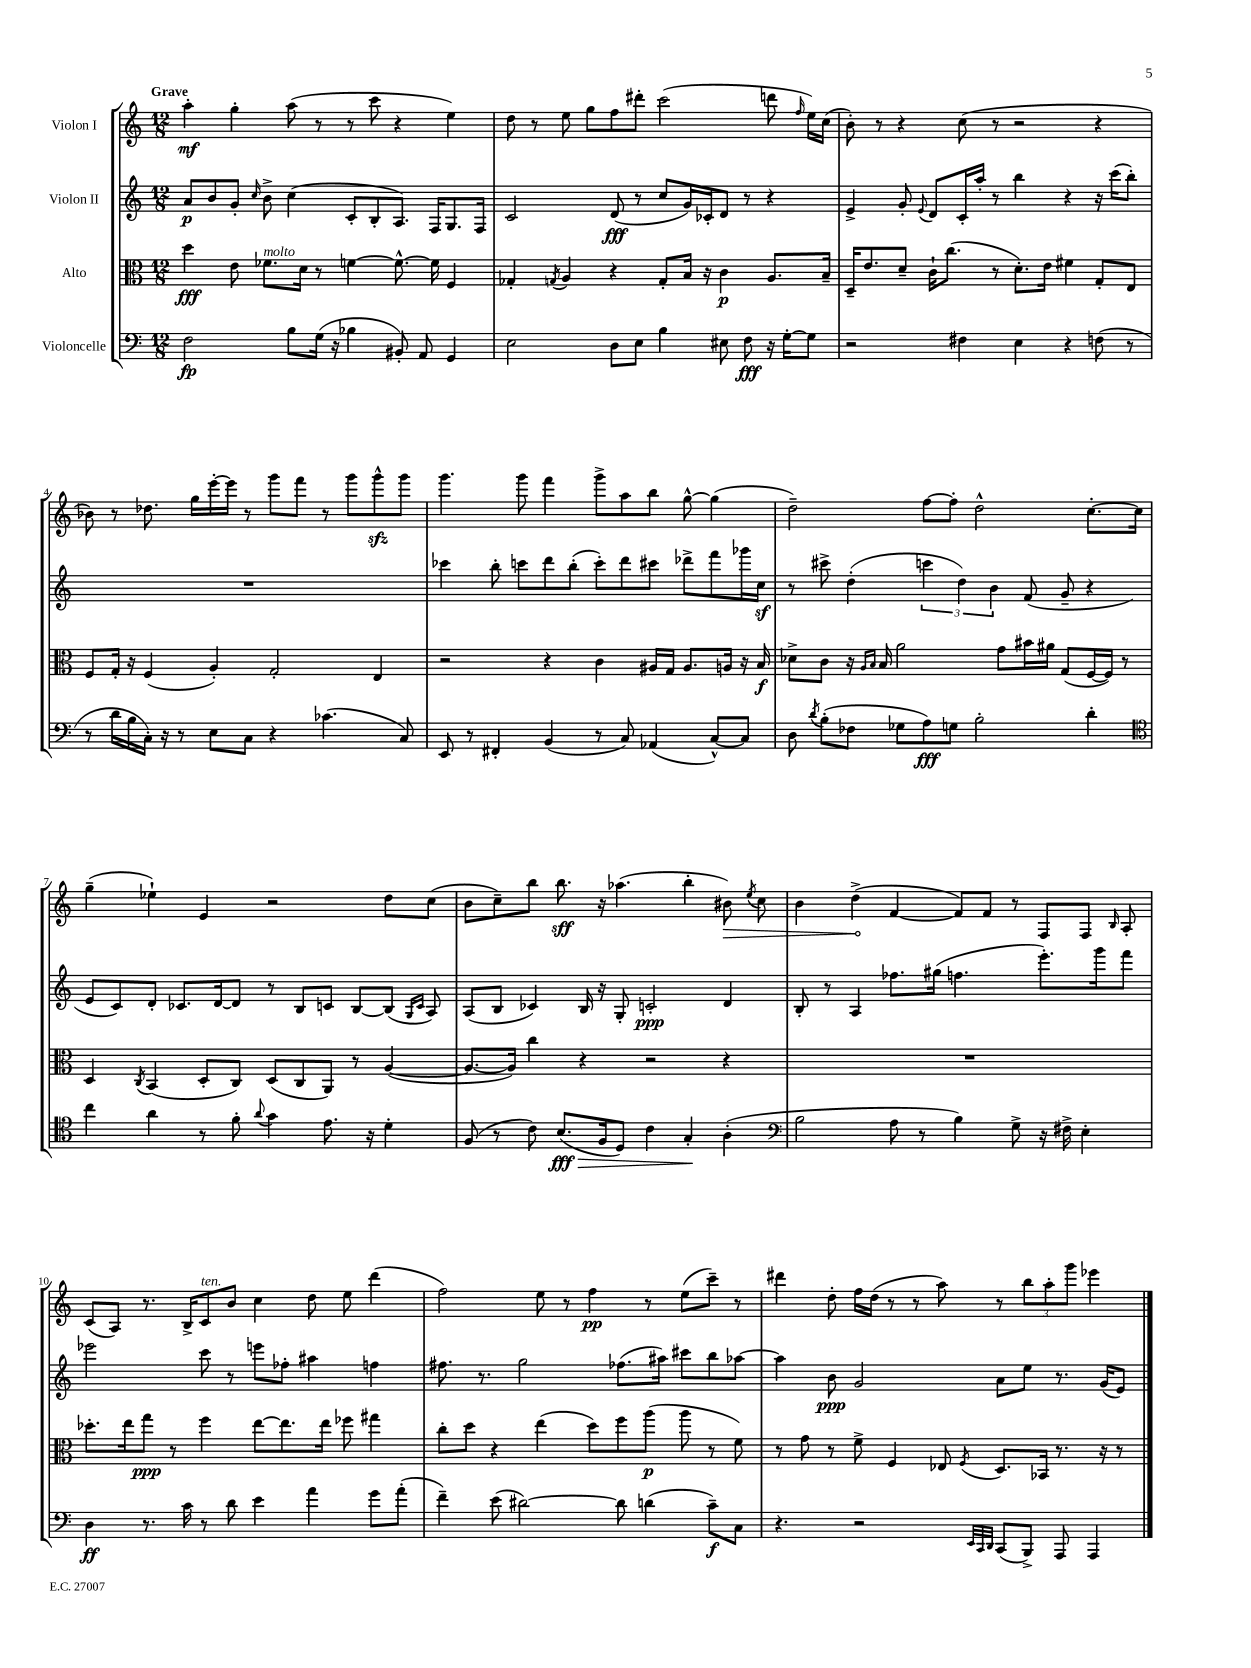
<<
\new StaffGroup <<
\new Staff = "s0" \with { instrumentName = "Violon I" } {
    \clef treble \key c \major \numericTimeSignature \time 12/8 \tempo "Grave"
    \autoBeamOff a''4-.\mf g''4-. a''8( r8 r8 c'''8 r4 e''4) |
    d''8 r8 e''8 g''8[ f''8 dis'''8]-. c'''2( d'''8 \grace { f''16 } e''16[) c''16]( |
    b'8-.) r8 r4 c''8( r8 r2 r4 |
    bes'8) r8 des''8. g''16[ e'''16~-. e'''16] r8 g'''8[ f'''8] r8 g'''8[ g'''8-^\sfz g'''8] |
    g'''4. g'''8 f'''4 g'''8[-> a''8 b''8] g''8~-^ g''4( |
    d''2--) f''8[~ f''8]-. d''2-^ c''8.[~-. c''16] |
    g''4--( ees''4-!) e'4 r2 d''8[ c''8]( |
    b'8[ c''8--) b''8] b''8.\sff r16 aes''4.( b''4-. \once \override Hairpin.circled-tip = ##t bis'8\>) \acciaccatura { e''8 } c''8 |
    b'4 d''4->\!( f'4~ f'8[) f'8] r8 f8[ f8] \grace { b16 } a8-. |
    c'8[( a8]) r8. b16[-> c'8^\markup { \italic "ten." } b'8] c''4 d''8 e''8 d'''4( |
    f''2) e''8 r8 f''4\pp r8 e''8[( c'''8]--) r8 |
    dis'''4 d''8-. f''16[ d''16]( r8 r8 a''8) r8 \tuplet 3/2 { b''8[ a''8-. g'''8] } ees'''4 \bar "|." |
}
\new Staff = "s1" \with { instrumentName = "Violon II" } {
    \clef treble \key c \major \numericTimeSignature \time 12/8
    \autoBeamOff a'8[\p b'8 g'8]-. \grace { c''16 } b'8-> c''4( c'8[-. b8-. a8.]) f16[ g8. f16] |
    c'2 d'8\fff( r8 c''8[ g'16) ces'16-. d'8] r8 r4 |
    e'4-> g'8-. \appoggiatura { e'8 } d'8[ c'16-. a''16]-. r8 b''4 r4 r16 c'''16[( b''8]-.) |
    R1. |
    ces'''4 b''8-. c'''8[ d'''8 b''8]-.( c'''8[-.) d'''8 cis'''8] des'''8[-> f'''8 ges'''16 c''16]\sf |
    r8 cis'''8-> d''4-.( \tuplet 3/2 { c'''4 d''4) b'4 } f'8( g'8-- r4 |
    e'8[ c'8) d'8]-. ces'8.[ d'16~ d'8] r8 b8[ c'8] b8[~ b8]( \grace { g16[ c'16] } a8) |
    a8[( b8] ces'4) b16 r16 g8-. c'2-.\ppp d'4 |
    b8-. r8 a4 fes''8.[ gis''16]( f''4. e'''8.[-.) g'''16 f'''8] |
    ees'''2 c'''8 r8 e'''8[ fes''8]-. ais''4 f''4 |
    fis''8. r8. g''2 fes''8.[( ais''16]) cis'''8[ b''8 aes''8]~ |
    aes''4 b'8\ppp g'2 a'8[ e''8] r8. g'16[( e'8]) \bar "|." |
}
\new Staff = "s2" \with { instrumentName = "Alto" } {
    \clef alto \key c \major \numericTimeSignature \time 12/8
    \autoBeamOff d''4\fff e'8 fes'8.[^\markup { \italic "molto" } d'16] r8 f'4~ f'8.~-^ f'16 f4 |
    ges4-. \acciaccatura { g8 } a4 r4 g8[-. b16] r16 c'4\p a8.[ b16]-- |
    d16[-- e'8. d'8]-- c'16[-! c''8.]( r8 d'8.[-.) e'16] fis'4 g8[-. e8] |
    f8[ g16]-. r16 f4( a4-.) g2-. e4 |
    r2 r4 c'4 ais16[ g16] ais8.[ a16] r16 b16\f |
    des'8[-> c'8] r16 \grace { a16[ b16] } b16 a'2 g'8[ bis'16 ais'16] g8[( f16~ f16]) r8 |
    d4 \acciaccatura { c8 } b,4( d8[-. c8]) d8[( c8 a,8]) r8 a4~( |
    a8.[~ a16]) c''4 r4 r2 r4 |
    R1. |
    des''8.[-. e''16 g''8]\ppp r8 f''4 e''8[~ e''8. e''16] fes''8 gis''4 |
    c''8[-. d''8] r4 e''4( d''8[) f''8 a''8]\p( a''8 r8 f'8) |
    r8 g'8 r8 f'8-> f4 ees8 \acciaccatura { f8 } d8.[ bes,16] r8. r16 r8 \bar "|." |
}
\new Staff = "s3" \with { instrumentName = "Violoncelle" } {
    \clef bass \key c \major \numericTimeSignature \time 12/8
    \autoBeamOff f2\fp b8[ g16]( r16 bes4 bis,8-.) a,8 g,4 |
    e2 d8[ e8] b4 eis8 f8\fff r16 g16[~-. g8] |
    r2 fis4 e4 r4 f8( r8 |
    r8 d'16[ b16 c16]-.) r16 r8 e8[ c8] r4 ces'4.( c8) |
    e,8 r8 fis,4-. b,4( r8 c8) aes,4( c8[~-^) c8] |
    d8 \acciaccatura { d'8 } b8[-.( fes8] ges8[ a8\fff) g8] b2-. d'4-. |
    \clef tenor c''4 a'4 r8 f'8-. \appoggiatura { a'8 } g'4 e'8. r16 d'4-. |
    f8( r8 c'8) b8.[\fff\>( f16 d8]) c'4 g4-.\! a4-.( |
    \clef bass b2 a8 r8 b4) g8-> r16 fis16-> e4-. |
    d4\ff r8. c'16 r8 d'8 e'4 a'4 g'8[ a'8]-.( |
    f'4--) e'8( dis'2~) dis'8 d'4( c'8[--\f) c8] |
    r4. r2 \grace { e,32[ c,32 d,32] } c,8[( b,,8]->) a,,8 a,,4 \bar "|." |
}
>>
>>
